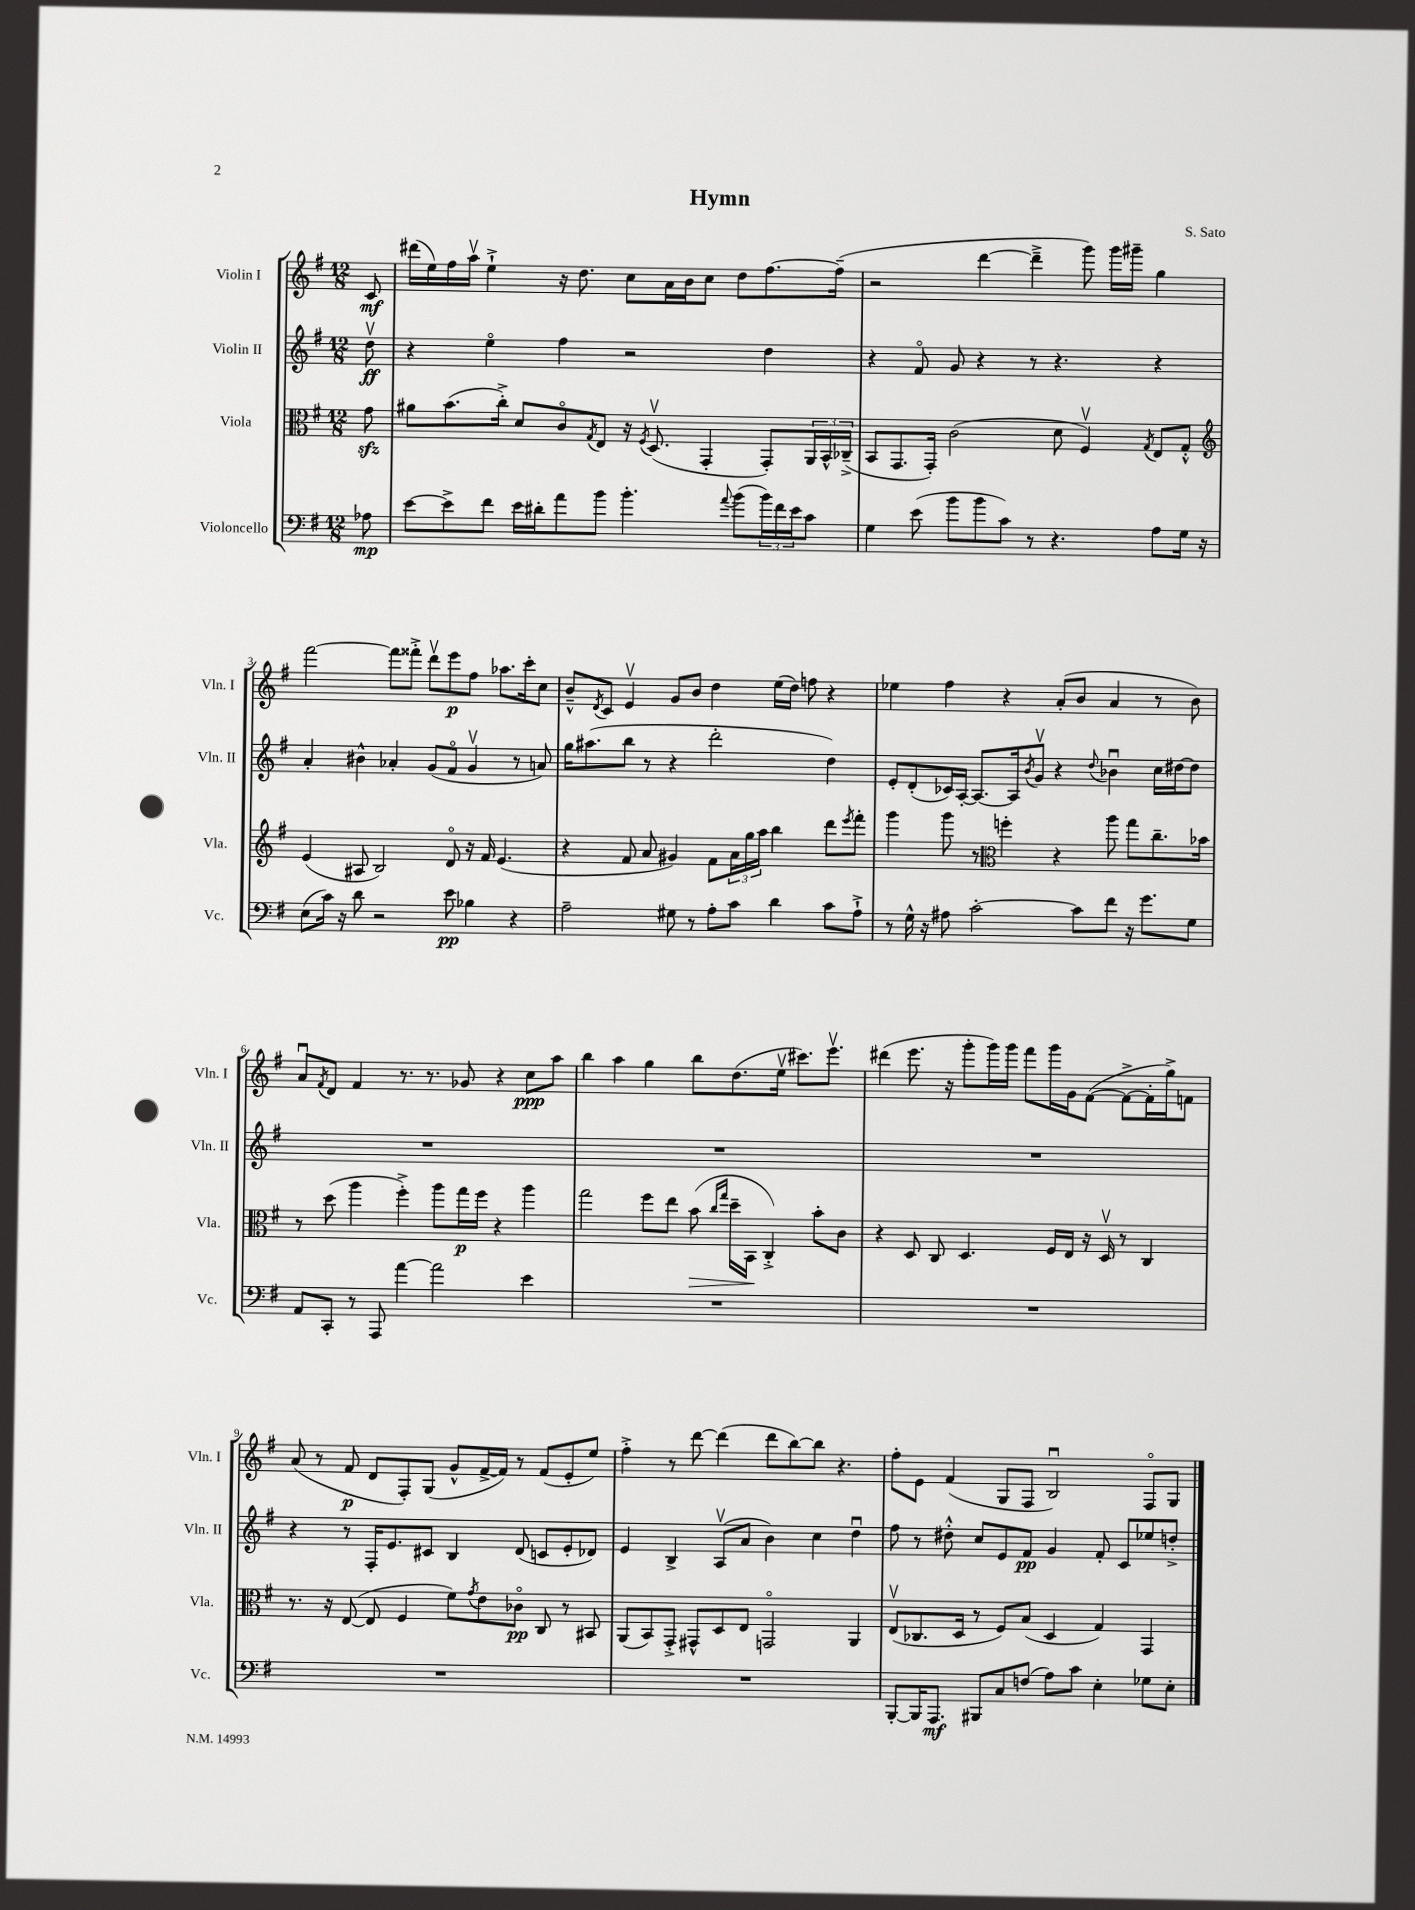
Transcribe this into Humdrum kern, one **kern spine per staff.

**kern	**kern	**kern	**kern
*staff4	*staff3	*staff2	*staff1
*clefF4	*clefC3	*clefG2	*clefG2
*k[f#]	*k[f#]	*k[f#]	*k[f#]
*M12/8	*M12/8	*M12/8	*M12/8
8A-	8g	8ddv	8c
=	=	=	=
[8e	8a#	4r	(16ddd#
.	.	.	16ee)
8e^]	(8.b	.	16ff#
.	.	.	16aav
8f#	.	4eeo	4ee`^
.	16cc'^)	.	.
16e	8d	.	.
16d#'	.	.	.
8a	8co	4ff#	16r
.	.	.	8.dd
.	8qG	.	.
8b	8E	.	.
4.b'	16r	2r	8cc
.	8qF#	.	.
.	(8.Dv	.	.
.	.	.	16a
.	.	.	16b
.	4GG'	.	8cc
8qqa	.	.	.
(8b	.	.	8dd
24b)	8GG')	4dd	[8.ff#
24f#	.	.	.
24e	.	.	.
8c	24AA	.	.
.	24BB^^	.	.
.	.	.	(16ff#~]
.	(24C-~^	.	.
=	=	=	=
4G	8BB	4r	2r
.	8.GG	.	.
(8e	.	8f#o	.
.	16GG')	.	.
8b	(2c	8g	.
8b	.	4r	[4ddd
8c)	.	.	.
8r	.	8r	4ddd~^]
4.r	8d	4.r	.
.	4F#v)	.	8ggg)
.	.	.	16ggg
.	.	.	16ggg#~
.	8qG	.	.
8A	8E	4r	4gg
16G	8G'^^	.	.
16r	.	.	.
=	=	=	=
*	*clefG2	*	*
(8E	(4e	4a'	[2fff#
16c)	.	.	.
16r	.	.	.
8d	8A#	4b#^^	.
2r	2B)	.	.
.	.	4a-'	8fff#]
.	.	.	8fff##'^
.	.	(8g	8dddv
8e	8do	8f#o	8eee
4B-	16r	4gv	8ff#
.	16f#	.	.
.	(4.e	.	8.aa-
4r	.	8r	.
.	.	.	16ccc'
.	.	8a)	8cc
=	=	=	=
2A~	4r	16gg	8b~^^
.	.	(8.aa#	.
.	.	.	8qd
.	.	.	8c
.	8f#	8bb	4ev
.	8a	8r	.
8G#	4g#)	4r	8g
8r	.	.	8b
8A'	8f#	2ddd'	4dd
8c	24a	.	.
.	24gg	.	.
.	24aa	.	.
4d	4bb	.	(16ee
.	.	.	16dd)
.	.	.	8ff
8c	8ddd	4dd)	4r
.	8qeee	.	.
8A`^	8fff#'	.	.
=	=	=	=
8r	4ggg	8e'	4ee-
16G^^	.	(8d'	.
16r	.	.	.
8A#	8ggg	16c-)	4ff#
.	.	[16A'	.
[2c'	8r	8.A_	.
*	*clefC3	*	*
.	4ff'	.	4r
.	.	16A]	.
.	.	8qb	.
.	.	8gv	.
.	4r	4r	(8a'
8c]	.	.	8b
.	.	8qqdd	.
8f#	8aa	4b-u	4a
16r	8gg	.	.
8.g	.	.	.
.	8.cc~	16cc	8r
.	.	[16dd#	.
8G	.	8dd#]	8b)
.	16b-	.	.
=	=	=	=
8AA	8r	1.r	8au
.	.	.	8qf#
8CC'	(8dd	.	8d
8r	4aa	.	4f#
8AAA	.	.	.
[4a	4ff#'^)	.	8.r
.	.	.	8.r
2a]	8aa	.	.
.	16gg	.	8g-
.	16ff#	.	.
.	4r	.	4r
4e	4aa	.	8cc
.	.	.	8aa
=	=	=	=
1.r	2gg	1.r	4bb
.	.	.	4aa
.	8ff#	.	4gg
.	8ee	.	.
.	(8b	.	8bb
.	16qqcc	.	.
.	16qqgg	.	.
.	16dd~	.	(8.dd
.	16BB	.	.
.	4C'^)	.	.
.	.	.	16eev
.	.	.	8.ccc#)
.	8b'	.	.
.	.	.	8.eeev
.	8c	.	.
=	=	=	=
1.r	4r	1.r	(4ddd#
.	8D	.	8.eee
.	8C	.	.
.	.	.	16r
.	4.D	.	8ggg'
.	.	.	16ggg)
.	.	.	16ggg
.	.	.	8fff#
.	16F#	.	16ggg
.	16E	.	16g
.	16r	.	([8f#
.	16Dv	.	.
.	8r	.	8f#^_
.	4C	.	16f#']
.	.	.	16gg^)
.	.	.	8f
=	=	=	=
1.r	8.r	4r	(8a
.	.	.	8r
.	16r	.	.
.	([8E	8r	8f#
.	8E]	16F#'	8d
.	.	8.e	.
.	4F#	.	8F#')
.	.	8c#	(8G
.	8f#)	4B	8g^^
.	8qg	.	.
.	8e	.	[16f#^
.	.	.	16f#])
.	8c-o	(8d	8r
.	8C	8c	(8f#
.	8r	8e'	8e'
.	8BB#	8d-)	8ee)
=	=	=	=
1.r	(8AA	4e	4ff#'^
.	8BB)	.	.
.	8GG'^	4B^	8r
.	8GG#^^	.	[8ddd
.	8D	(8Av	(4ddd]
.	8E	8a	.
.	2GGo	4b)	8ddd
.	.	.	[8bb)
.	.	4cc	8bb]
.	.	.	4.r
.	4AA	4ddu	.
=	=	=	=
[8BBB'	(8Ev	8ff#	8ff#'
16BBB]	8.C-	8r	8e
8.AAA	.	.	.
.	.	8dd#'^^	(4f#
.	16D	.	.
8BBB#	8r	8cc	.
8C	8F#)	8e	8G
(8F	(8B	8f#	8F#
8A)	4D	4g	2Bu)
8c	.	.	.
4E'	4G)	8f#'	.
.	.	8c	.
8G-	4GG	8ee-	8F#o
8E'	.	8dd'^	8G
==	==	==	==
*-	*-	*-	*-
